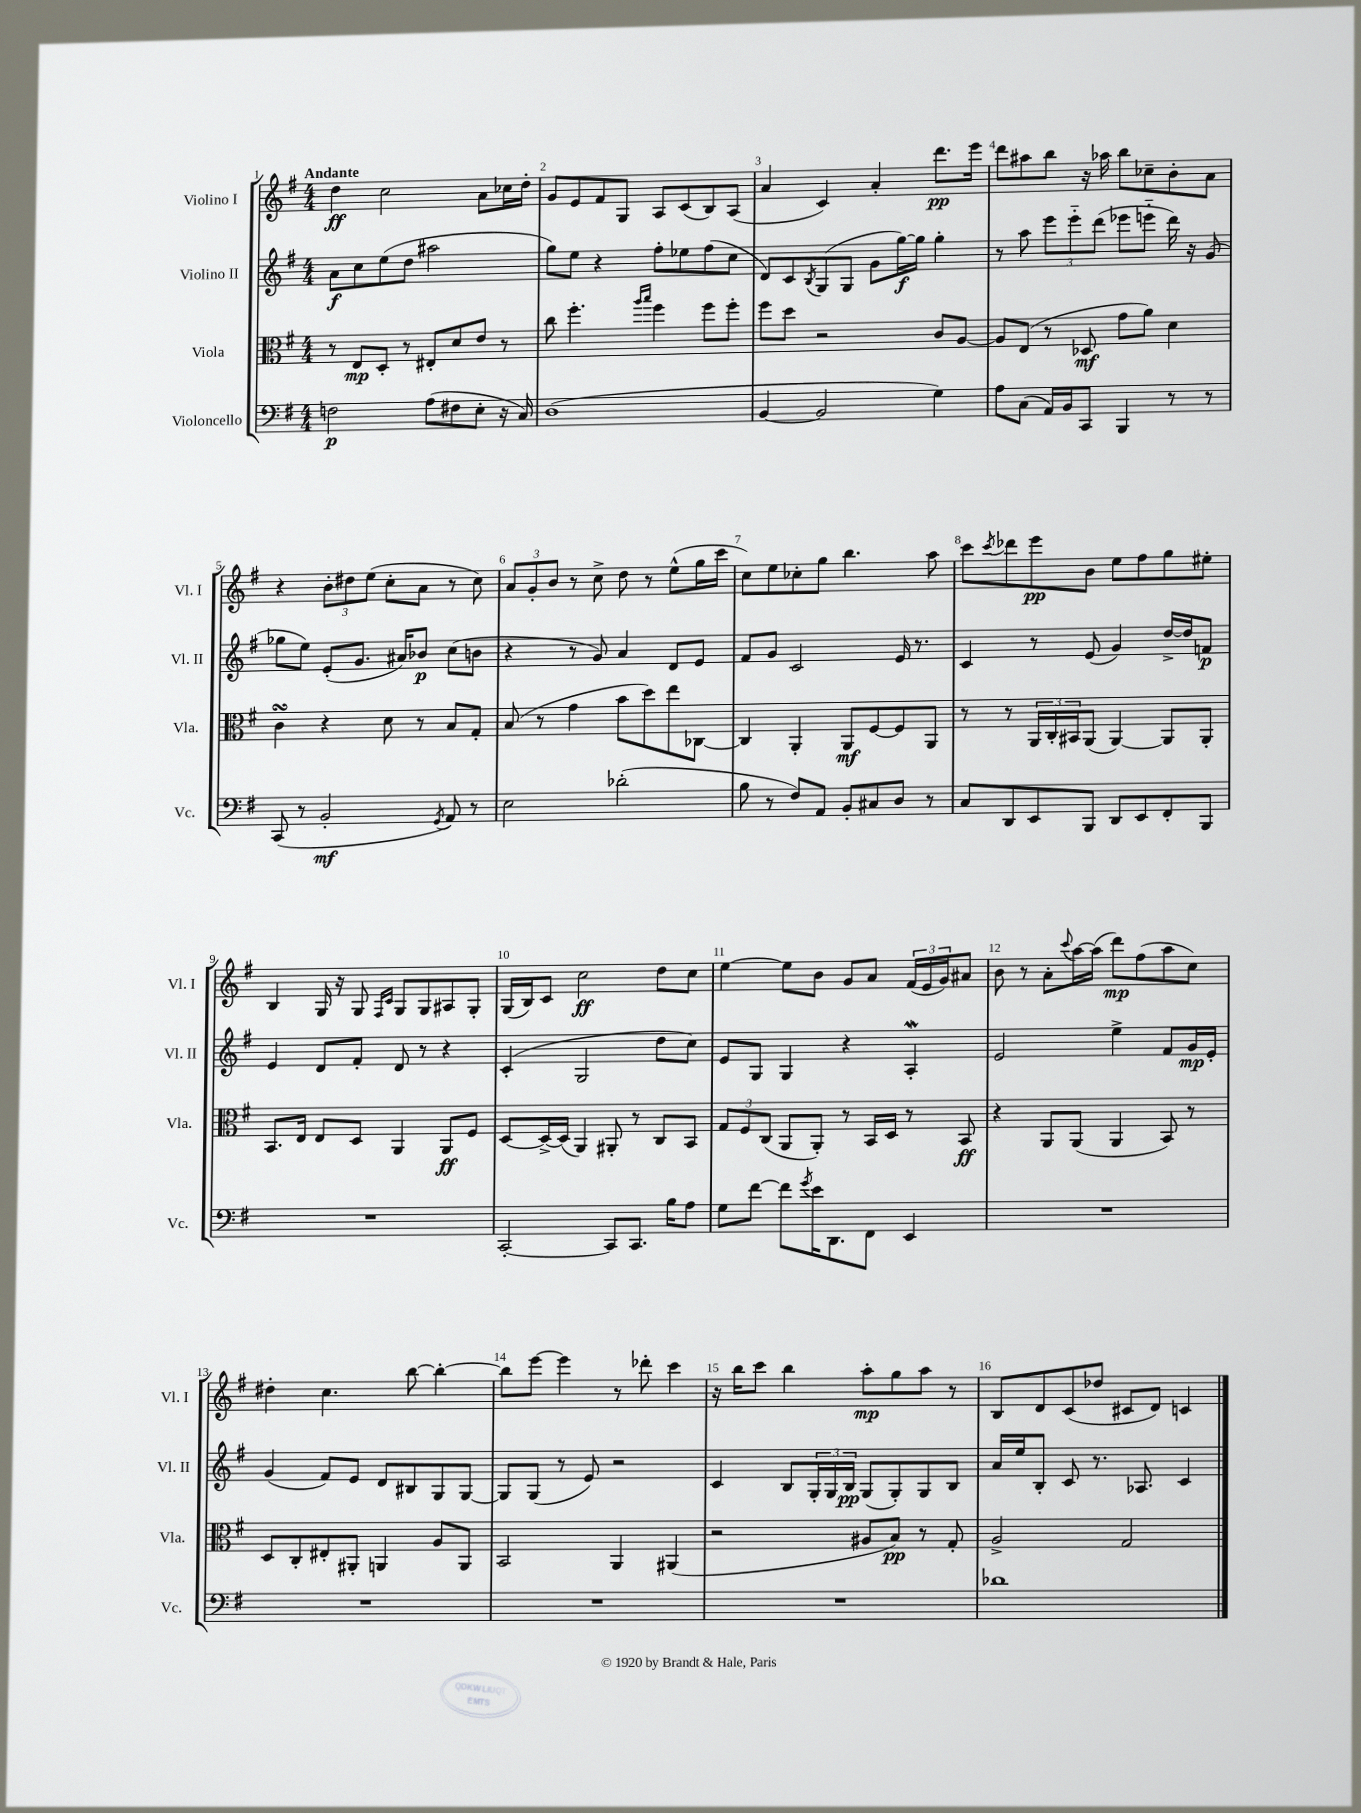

**kern	**kern	**kern	**kern
*staff4	*staff3	*staff2	*staff1
*clefF4	*clefC3	*clefG2	*clefG2
*k[f#]	*k[f#]	*k[f#]	*k[f#]
*M4/4	*M4/4	*M4/4	*M4/4
2F	8r	8a	4dd
.	8E	8cc	.
.	8D'	(8ee	2cc
.	8r	8dd	.
(8A	8E#'	2aa#	.
8F#	8d	.	.
8E'	8e	.	8a
16r	8r	.	16cc-
16C)	.	.	16dd'
=	=	=	=
(1D	8cc	8gg)	8g
.	4.ff#'	8ee	8e
.	.	4r	8f#
.	.	.	8G
.	16qqaa	.	.
.	16qqbb	.	.
.	4ff#	8ff#'	8A
.	.	8ee-	(8c
.	8ff#	(8ff#	8B)
.	8ff#'	8cc	(8A
=	=	=	=
[4BB	8ff#	8d)	4a
.	8dd	8c	.
.	.	8qB	.
2BB]	2r	(8G	4c)
.	.	8G	.
.	.	8g	4a'
.	.	[16gg)	.
.	.	16gg]	.
4G)	8c	4gg'	8.ddd
.	[8A	.	.
.	.	.	16eee
=	=	=	=
8A	8A]	8r	8ddd
(8C	(8E	8aa	8aa#
16AA)	8r	12eee	8bb
16BB	.	.	.
.	.	12eee'~	.
8CC	8D-	.	16r
.	.	(12ddd	.
.	.	.	16aa-
4BBB	8g	8eee-	8bb
.	8a)	8eee'~	8cc-~
8r	4d	16ddd)	8b'
.	.	16r	.
8r	.	(8g	8a
=	=	=	=
(8CC	4c	8gg-	4r
8r	.	8ee)	.
2BB'	4r	(8e'	12b'
.	.	.	12dd#
.	.	8.g	.
.	.	.	(12ee
.	8d	.	8cc'
.	.	16a#)	.
.	8r	8b-	8a
8qGG	.	.	.
8AA)	8B	(8cc	8r
8r	8G'	8b	8cc)
=	=	=	=
2E	(8B	4r	12a
.	.	.	12g'
.	8r	.	.
.	.	.	12b
.	4g	8r	8r
.	.	8g)	8cc^
(2d-'	8b	4a	8dd
.	8dd)	.	8r
.	8ee	8d	(8ee^^
.	[8C-	8e	16gg
.	.	.	16ccc
=	=	=	=
8B	4C-]	8f#	8cc)
8r	.	8g	8ee
8F#)	4AA'	2c	8cc-'
8AA	.	.	8gg
8BB'	8AA	.	4.bb
8C#	[8F#	.	.
8D	8F#]	16e	.
.	.	8.r	.
8r	8AA	.	8aa
=	=	=	=
8C	8r	4c	8ccc
.	.	.	8qccc
8DD	8r	.	8ddd-
8EE	24AA	8r	8eee
.	24C'	.	.
.	24BB#	.	.
8BBB	(8AA	(8e	8b
8DD	[4AA)	4g)	8ee
8EE	.	.	8ff#
8FF#'	8AA]	[16dd^	8gg
.	.	16dd]	.
8BBB	8AA'	8f	8ee#'
=	=	=	=
1r	8.BB	4e	4B
.	16E	.	.
.	8E	8d	16G
.	.	.	16r
.	8D	8f#'	8G
.	.	.	16qqF#
.	.	.	16qqc
.	4AA	8d	8G
.	.	8r	8G
.	8AA	4r	8A#
.	8F#	.	8G'
=	=	=	=
[2CC'	[8D	(4c'	(16G
.	.	.	16B)
.	16D^_	.	8c
.	(16D]	.	.
.	4AA)	2G	2cc
8CC]	8AA#'	.	.
8.CC	8r	.	.
.	8C	8dd	8dd
16B	.	.	.
8A	8BB	8cc)	8cc
=	=	=	=
8G	12G	8e	[4ee
.	12F#	.	.
[8f#	.	8G	.
.	(12C	.	.
8f#]	8AA	4G	8ee]
8qg	.	.	.
16e	8AA')	.	8b
8.DD	.	.	.
.	8r	4r	8g
8FF#	16BB	.	8a
.	16D	.	.
4EE	8r	4A'	(24f#
.	.	.	24e
.	.	.	24g)
.	8BB	.	8a#
=	=	=	=
1r	4r	2e	8b
.	.	.	8r
.	8AA	.	8a'
.	.	.	8qqccc
.	(8AA	.	[16aa
.	.	.	(16aa]
.	4AA	4ee^	8ddd)
.	.	.	(8ff#
.	8BB)	8f#	8aa
.	8r	16g	8cc)
.	.	16e'	.
=	=	=	=
1r	8D	(4g	4dd#'
.	8C'	.	.
.	8E#'	8f#)	4.cc
.	8AA#'	8e	.
.	4AA	8d	.
.	.	8B#	[8bb
.	8A	8G	4bb'_
.	8AA	[8G	.
=	=	=	=
1r	2BB	8G]	8bb]
.	.	(8G	[8eee
.	.	8r	4eee]
.	.	8e)	.
.	4AA	2r	8r
.	.	.	8ddd-'
.	(4AA#	.	4ccc
=	=	=	=
1r	2r	4c	16r
.	.	.	16bb
.	.	.	8ccc
.	.	8B	4bb
.	.	24G'	.
.	.	24G	.
.	.	24B	.
.	8A#	(8G	8aa'
.	8B)	8G')	8gg
.	8r	8G	8aa
.	8G'	8B	8r
=	=	=	=
1d-	2A^	16a	8B
.	.	16ee	.
.	.	8B'	8d
.	.	8c	(8c
.	.	8.r	8dd-
.	2G	.	8c#
.	.	8.A-	.
.	.	.	8d)
.	.	4c	4c
==	==	==	==
*-	*-	*-	*-
